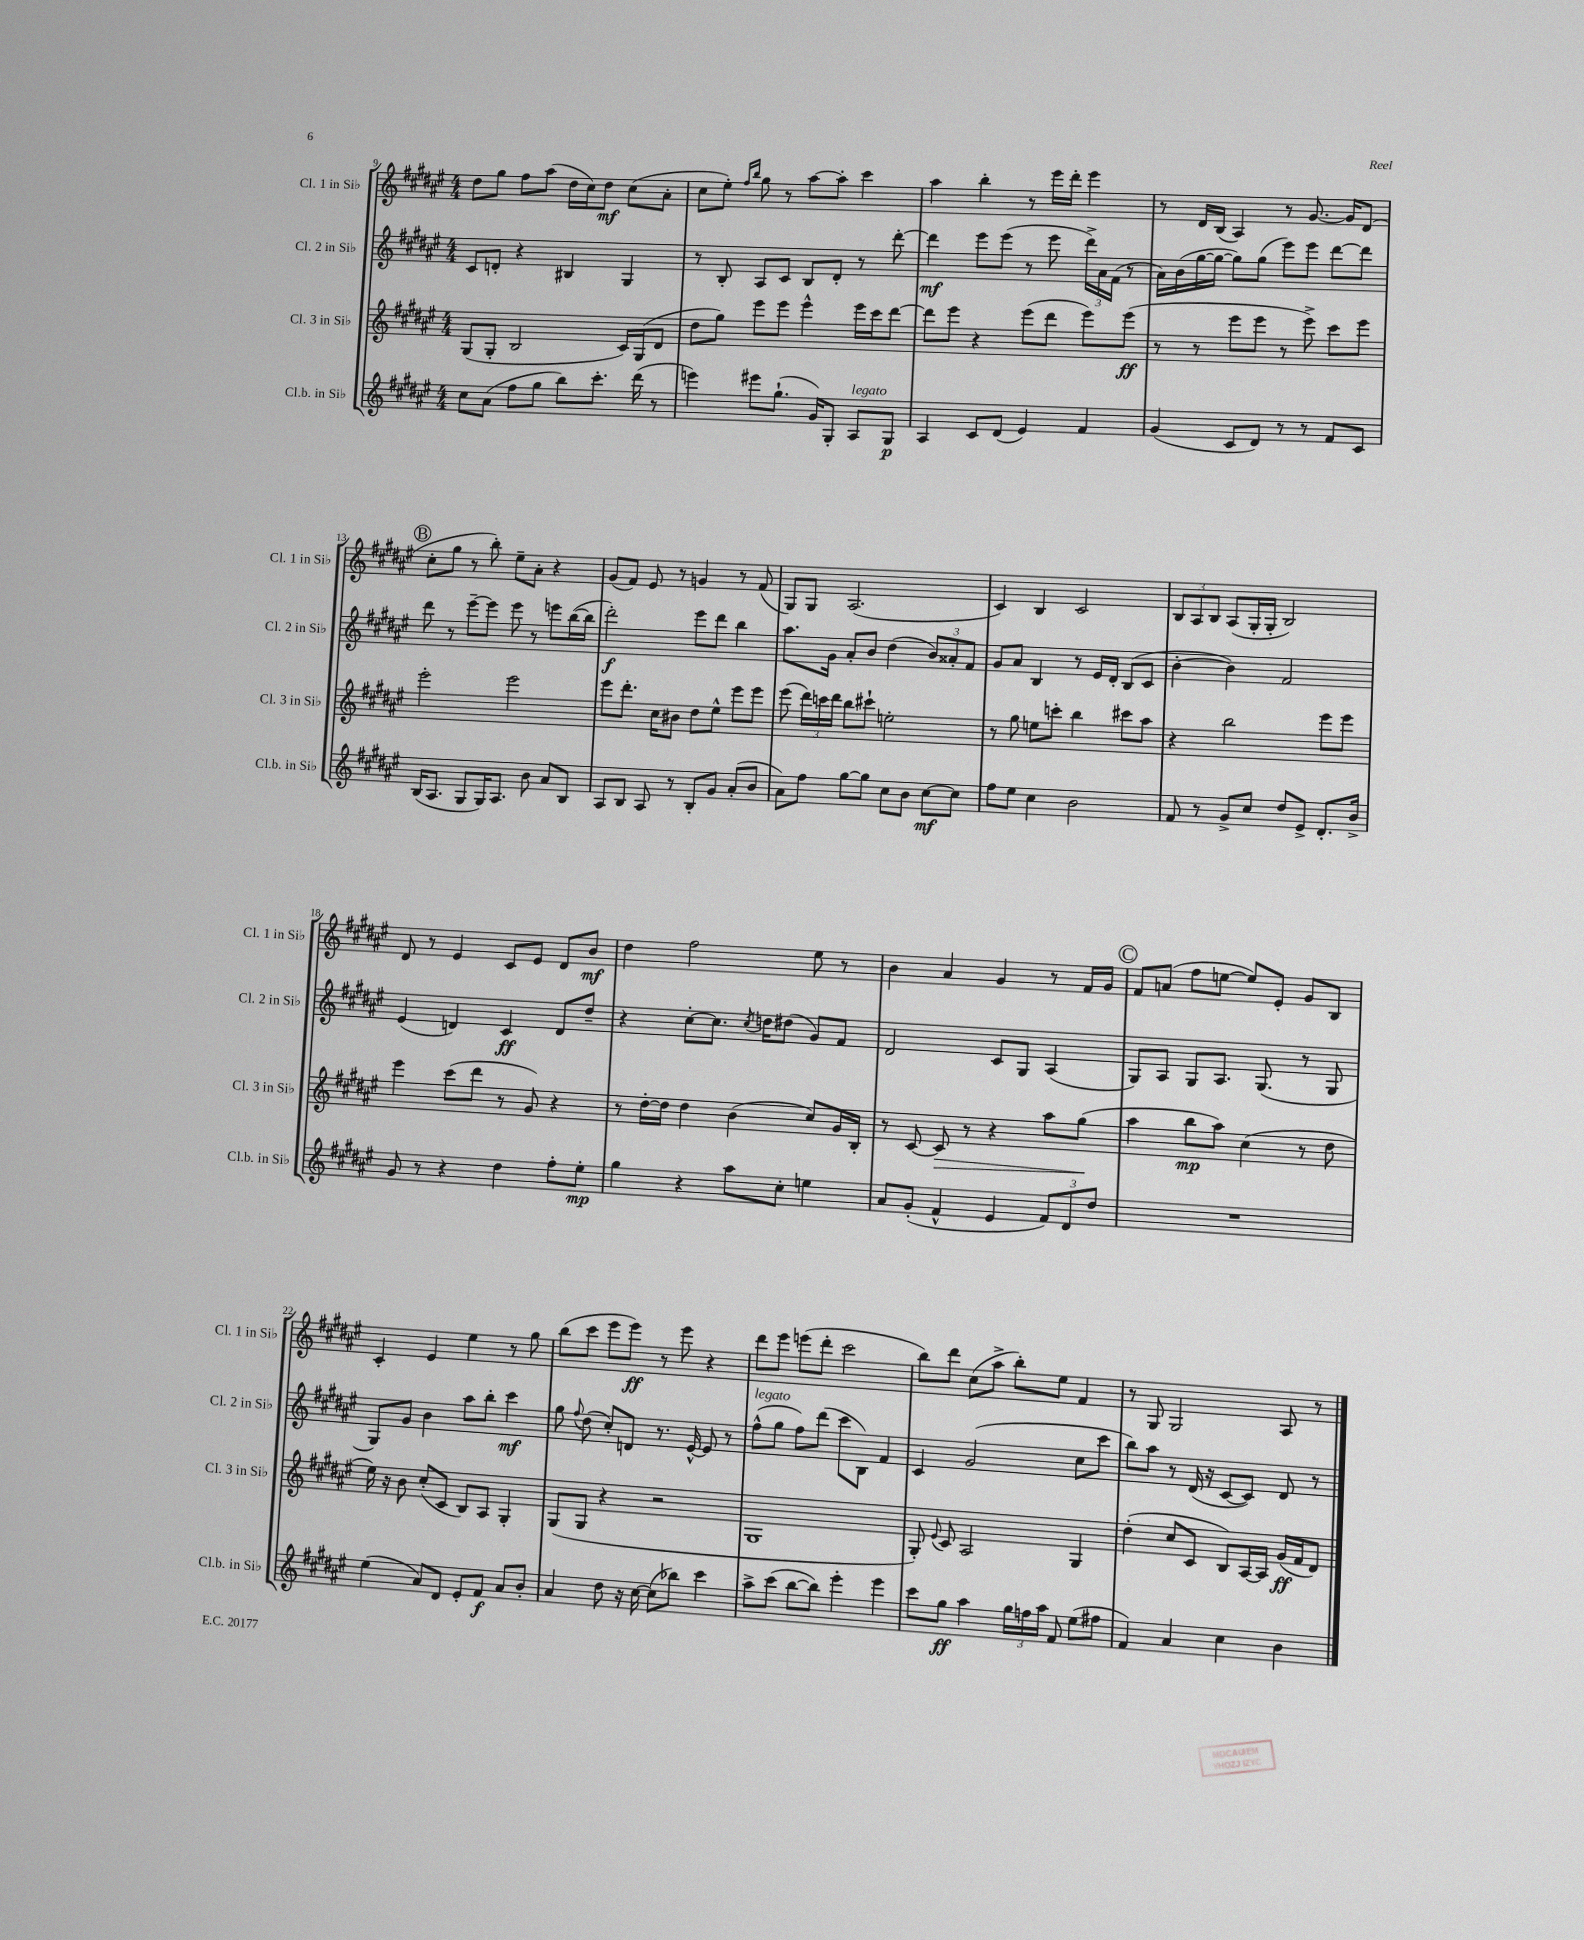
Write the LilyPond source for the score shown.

<<
\new StaffGroup <<
\new Staff = "s0" \with { instrumentName = "Cl. 1 in Sib" shortInstrumentName = "Cl. 1 in Sib" } {
    \clef treble \key fis \major \numericTimeSignature \time 4/4
    \autoBeamOff dis''8[ gis''8] fis''8[ ais''8]( dis''16[ cis''16) dis''8]\mf cis''8[( ais'8]-. |
    cis''8[ eis''8]-.) \grace { fis''16[ b''16] } gis''8 r8 ais''8[~ ais''8]-. cis'''4 |
    ais''4 b''4-. r8 eis'''16[ dis'''16]-. eis'''4 |
    r8 dis'16[ b16]( ais4) r8 gis'8.~ gis'16[ dis'8]( |
    \mark \markup { \circle "B" } cis''8[-. gis''8] r8 b''8-.) eis''8[-- ais'8]-. r4 |
    gis'8[( fis'8]) eis'8 r8 g'4 r8 fis'8( |
    gis8[) gis8] ais2.( |
    cis'4) b4 cis'2 |
    \tuplet 3/2 { b8[ ais8 b8] } ais8[( gis16-. gis16]-. b2) |
    dis'8 r8 eis'4 cis'8[ eis'8] dis'8[ b'8]\mf |
    dis''4 fis''2 eis''8 r8 |
    b'4 ais'4 gis'4 r8 fis'16[ gis'16] |
    \mark \markup { \circle "C" } fis'8[ a'8]( fis''8[ e''8]~ e''8[) eis'8]-. gis'8[ b8] |
    cis'4-. eis'4 eis''4 r8 gis''8 |
    b''8[( cis'''8] eis'''8[ eis'''8]\ff) r8 eis'''8 r4 |
    dis'''8[ eis'''8] e'''8[( dis'''8]-. cis'''2 |
    b''8[) dis'''8] cis''8[( ais''8]-> b''8[-.) eis''8] fis'4 |
    r8 gis8 gis2 ais8 r8 \bar "|." |
}
\new Staff = "s1" \with { instrumentName = "Cl. 2 in Sib" shortInstrumentName = "Cl. 2 in Sib" } {
    \clef treble \key fis \major \numericTimeSignature \time 4/4
    \autoBeamOff cis'8[ d'8]-. r4 bis4 gis4 |
    r8 b8-. ais8[ cis'8] b8[ dis'8]-. r8 dis'''8~-. |
    dis'''4\mf eis'''8[ eis'''8]( r8 eis'''8 \tuplet 3/2 { dis'''16[->) ais'16 fis'16]( } r8 |
    ais'16[) b'16( gis''16~ gis''16]~ gis''8[) gis''8]( eis'''8[) eis'''8] dis'''8[~ dis'''8] |
    \mark \markup { \circle "B" } dis'''8 r8 eis'''8[~-- eis'''8] eis'''8 r8 e'''8[ b''16~( b''16] |
    dis'''2-.\f) eis'''8[ dis'''8] b''4 |
    ais''8.[ gis'16] ais'8[-. b'8] dis''4( \tuplet 3/2 { b'8[) aisis'8-. fis'8] } |
    gis'8[ ais'8] b4 r8 eis'16[ dis'16]-. b8[( cis'8] |
    b'4~-. b'4) fis'2 |
    eis'4( d'4) cis'4\ff d'8[ dis''8]-- |
    r4 cis''8[~-. cis''8.] \acciaccatura { cis''8 } d''16[ dis''8]( gis'8[) fis'8] |
    dis'2 cis'8[ gis8] ais4( |
    \mark \markup { \circle "C" } gis8[) ais8] gis8[ ais8.] gis8.( r8 gis8 |
    gis8[) gis'8] b'4 ais''8[ b''8]-. cis'''4\mf |
    gis''8 \appoggiatura { fis''8 } dis''8( cis''8[-.) d'8] r8. eis'16~-^ eis'8 r8 |
    fis''8[-^^\markup { \italic "legato" }( gis''8] fis''8[) dis'''8]( cis'''8[ b8]) fis'4 |
    cis'4 gis'2( cis''8[ cis'''8] |
    b''8[) ais''8] r8 dis'16( r16 cis'8[~ cis'8]) dis'8 r8 \bar "|." |
}
\new Staff = "s2" \with { instrumentName = "Cl. 3 in Sib" shortInstrumentName = "Cl. 3 in Sib" } {
    \clef treble \key fis \major \numericTimeSignature \time 4/4
    \autoBeamOff gis8[( gis8]-. b2 cis'16[) gis16( dis'8] |
    dis''8[ gis''8]) eis'''8[ eis'''8] eis'''4-^ eis'''16[ cis'''16 dis'''8]~ |
    dis'''8[ eis'''8] r4 eis'''8[( dis'''8] eis'''8[) eis'''8]\ff( |
    r8 r8 eis'''8[ eis'''8] r8 eis'''8->) cis'''8[ eis'''8] |
    \mark \markup { \circle "B" } eis'''2-. eis'''2 |
    eis'''8[ dis'''8.]-. cis''16[ bis'8] dis''8[ eis''8]-^ eis'''8[ eis'''8] |
    eis'''8( \tuplet 3/2 { dis'''16[) c'''16 dis'''16] } b''8[ cis'''8]-! e''2-. |
    r8 gis''8 e''8[ c'''8]-. b''4 cis'''8[ ais''8] |
    r4 b''2 eis'''8[ eis'''8] |
    eis'''4 cis'''8[( dis'''8] r8 gis'8) r4 |
    r8 dis''16[~-. dis''16] dis''4 b'4( cis''8[) gis'16 b16]-. |
    r8 cis'8~ cis'8\> r8 r4 ais''8[ gis''8]\!( |
    \mark \markup { \circle "C" } ais''4 b''8[\mp ais''8]) cis''4( r8 dis''8 |
    eis''16) r16 b'8 cis''8[-.( cis'8] b8[) ais8] gis4-. |
    gis8[( gis8] r4 r2 |
    gis1 |
    gis8-.) \appoggiatura { eis'8 } cis'8 ais2 gis4 |
    dis''4-.( cis''8[ cis'8] b8[) ais16~ ais16] gis'16[\ff( fis'16 dis'8]) \bar "|." |
}
\new Staff = "s3" \with { instrumentName = "Cl.b. in Sib" shortInstrumentName = "Cl.b. in Sib" } {
    \clef treble \key fis \major \numericTimeSignature \time 4/4
    \autoBeamOff cis''8[ ais'8]( fis''8[ gis''8] b''8[) cis'''8.]-. dis'''16( r8 |
    e'''4) eis'''8[ gis''8.]-!( gis'16[) gis8]-. ais8[^\markup { \italic "legato" } gis8]\p |
    ais4 cis'8[ dis'8]( eis'4) fis'4 |
    gis'4( cis'8[ dis'8]) r8 r8 fis'8[ cis'8] |
    \mark \markup { \circle "B" } b16[( ais8.] gis8[ gis16) ais8.] b'8 ais'8[ b8] |
    ais8[ b8] ais8 r8 b8[-. gis'8] ais'8[-.( b'8] |
    ais'8[) fis''8] gis''8[~ gis''8] cis''8[ b'8] cis''8[~\mf cis''8] |
    fis''8[ eis''8] cis''4 b'2 |
    fis'8 r8 gis'8[-> cis''8] dis''8[ eis'8]-> dis'8.[-. b'16]-> |
    gis'8 r8 r4 dis''4 fis''8[-. eis''8]-.\mp |
    gis''4 r4 ais''8[ cis''8]-. e''4 |
    ais'8[ gis'8]-.( fis'4-^ eis'4 \tuplet 3/2 { fis'8[) dis'8 dis''8] } |
    \mark \markup { \circle "C" } R1 |
    eis''4( ais'8[) dis'8] eis'8[-. fis'8]\f ais'8[ b'8]-. |
    ais'4 dis''8 r16 cis''16~ cis''8[( bes''8]) cis'''4 |
    ais''8[-> cis'''8]( b''8[~ b''8]) eis'''4-. eis'''4 |
    cis'''8[ gis''8]\ff ais''4 \tuplet 3/2 { gis''16[ f''16 ais''16] } fis'8 eis''8[( fis''8] |
    fis'4) ais'4 cis''4 b'4 \bar "|." |
}
>>
>>
\layout { \context { \Score currentBarNumber = #9 } }
